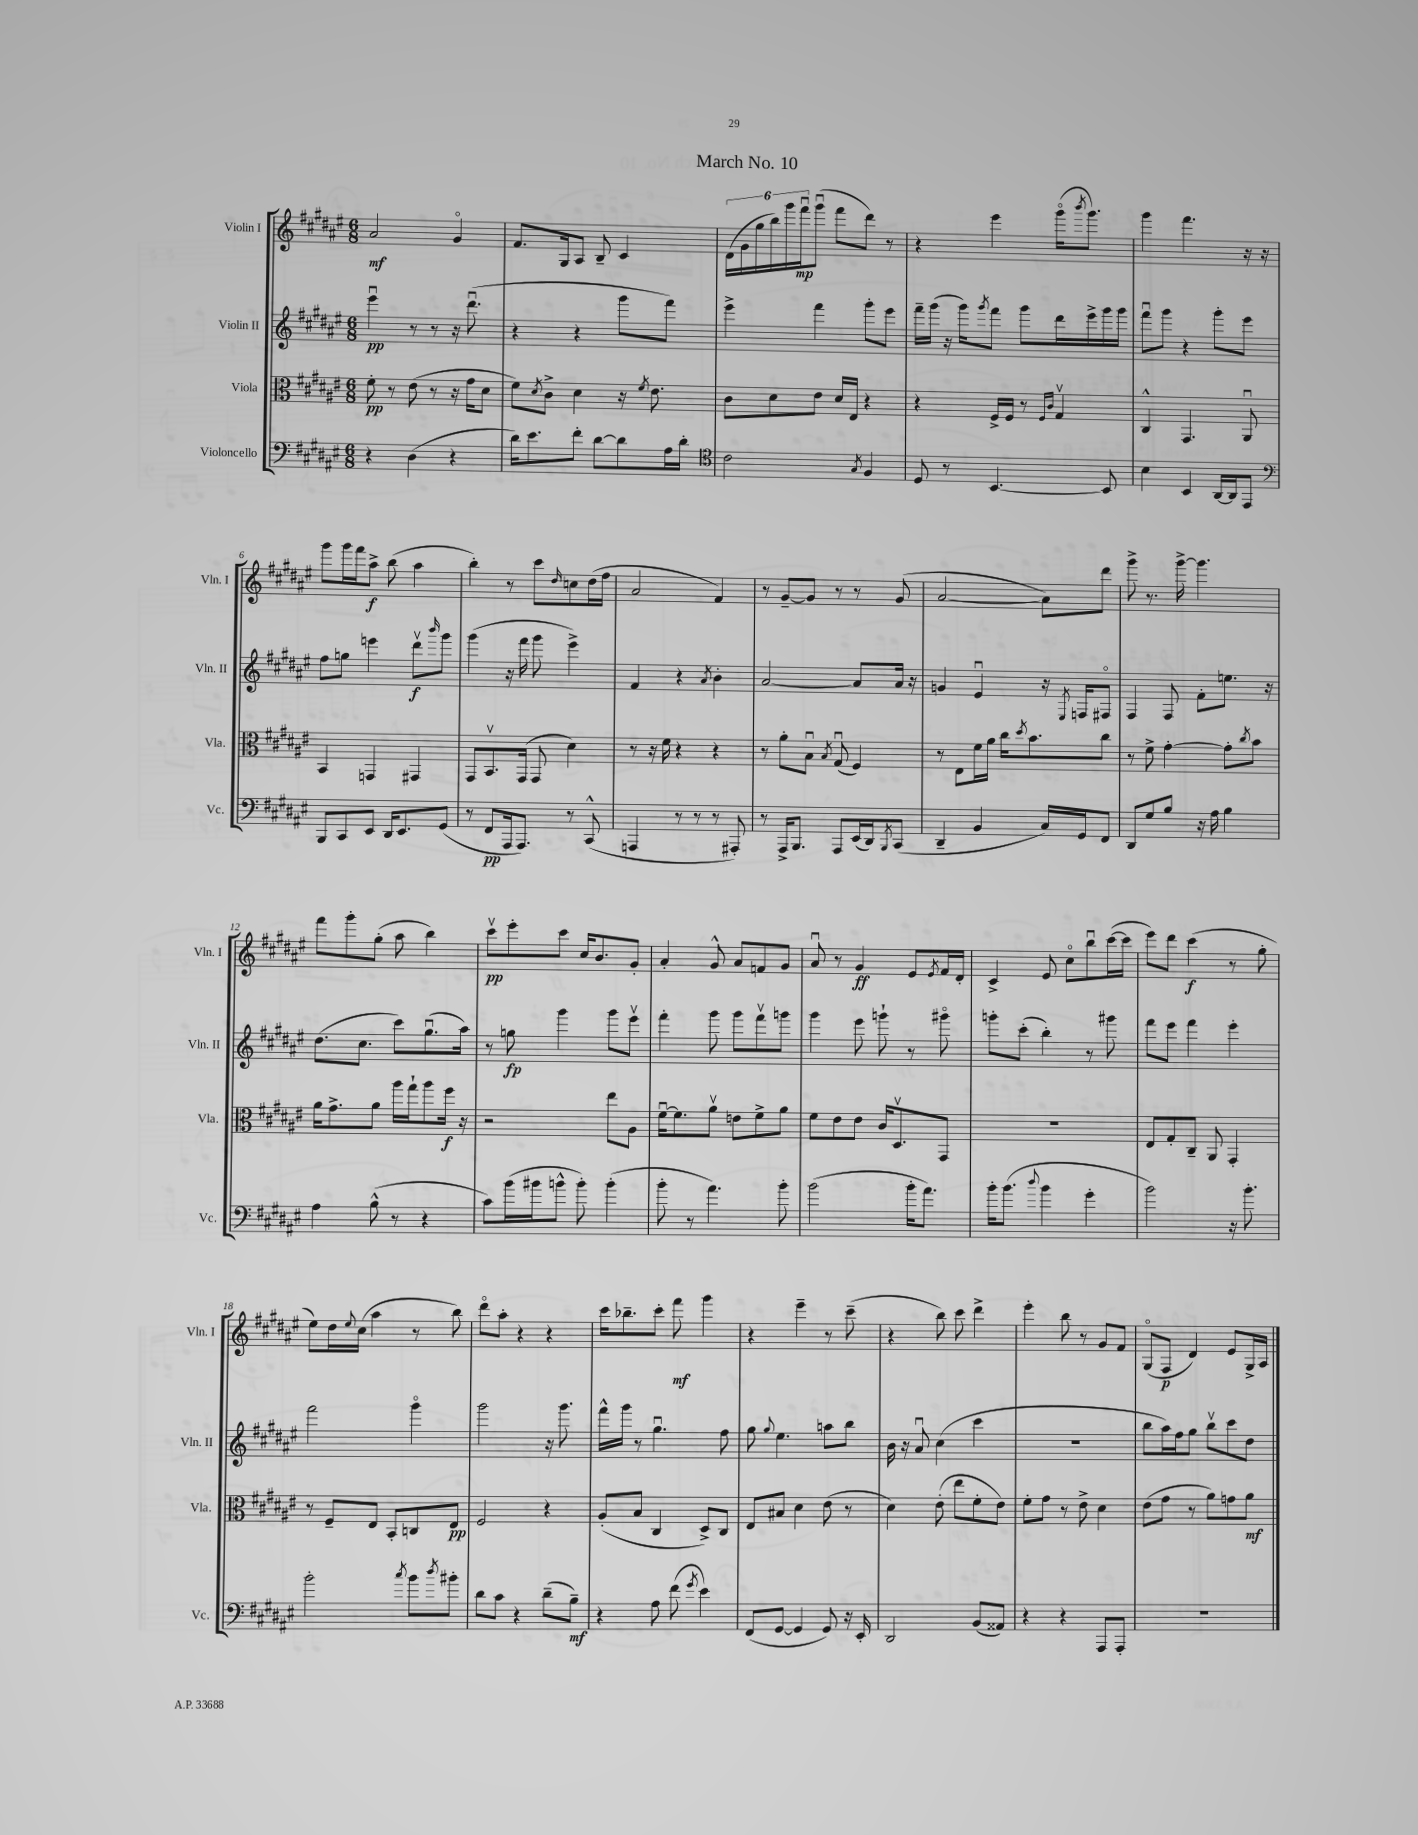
\header { title = "March No. 10" }
<<
\new StaffGroup <<
\new Staff = "s0" \with { instrumentName = "Violin I" shortInstrumentName = "Vln. I" } {
    \clef treble \key fis \major \numericTimeSignature \time 6/8
    ais'2\mf gis'4\flageolet |
    fis'8. gis16 ais8 b8-- cis'4 |
    \tuplet 6/4 { dis'16( gis'16 gis''16 b''16) gis'''16 fis'''16\downbow\mp } gis'''8\downbow( fis'''8 dis'''8) r8 |
    r4 eis'''4 gis'''16\flageolet( \acciaccatura { b'''8 } gis'''8.) |
    gis'''4 fis'''4. r16 r16 |
    gis'''8 gis'''16 fis'''16 ais''8->\f b''8( ais''4 |
    b''4-.) r8 cis'''8 \grace { dis''16 } c''8 dis''16( fis''16 |
    ais'2 fis'4) |
    r8 gis'8~-- gis'8 r8 r8 gis'8( |
    ais'2~ ais'8) dis'''8 |
    gis'''8-> r8. gis'''16~-> gis'''4. |
    fis'''8 gis'''8-. gis''8-.( ais''8 b''4) |
    cis'''8\upbow\pp eis'''8-. cis'''8 cis''16 b'8. gis'8-. |
    ais'4-. gis'8-^ ais'8 f'8 gis'8 |
    ais'8\downbow r8 gis'4\ff eis'8 \acciaccatura { eis'8 } fis'16 dis'16-. |
    cis'4-> eis'8 cis''8\flageolet b''8\downbow cis'''16~( cis'''16 |
    eis'''8) dis'''8 cis'''4\f( r8 gis''8-. |
    eis''8) dis''16 \appoggiatura { eis''8 } cis''16( ais''4 r8 b''8) |
    dis'''8\flageolet ais''8-. r4 r4 |
    cis'''16 bes''8.-- cis'''8-. fis'''8\mf gis'''4 |
    r4 eis'''4-- r8 cis'''8--( |
    r4 b''8) cis'''8 dis'''4-> |
    eis'''4-. b''8 r8 gis'8 fis'8 |
    gis8\flageolet( fis8\p dis'4) eis'8 gis16-> ais16 \bar "|." |
}
\new Staff = "s1" \with { instrumentName = "Violin II" shortInstrumentName = "Vln. II" } {
    \clef treble \key fis \major \numericTimeSignature \time 6/8
    eis'''4\downbow\pp r8 r8 r16 dis'''8.\downbow( |
    r4 r4 gis'''8 fis'''8) |
    eis'''4-> fis'''4 gis'''8-. eis'''8 |
    fis'''16-- gis'''16( r16 gis'''16) \acciaccatura { gis'''8 } fis'''8 gis'''8 dis'''16 eis'''16-> gis'''16 gis'''16 |
    fis'''8\downbow gis'''8 r4 gis'''8-. eis'''8 |
    fis''8 g''8 e'''4 dis'''8\upbow\f \grace { b'''16 } gis'''8 |
    gis'''4( r16 fis'''16 gis'''8 eis'''4->) |
    fis'4 r4 \acciaccatura { ais'8 } b'4-. |
    ais'2~ ais'8 ais'16 r16 |
    g'4 eis'4\downbow r16 \acciaccatura { eis8 } f16 fis8\flageolet |
    fis4 fis8 fis'8-. e''8. r16 |
    dis''8.( cis''8. cis'''8) gis''8.\downbow( ais''16) |
    r8 g''8\fp gis'''4 gis'''8 eis'''8\upbow |
    fis'''4-. gis'''8 gis'''8 fis'''8\upbow g'''8 |
    gis'''4 eis'''8 g'''8-! r8 gis'''8\flageolet |
    g'''8-. cis'''8-.( b''4-.) r8 gis'''8 |
    fis'''8 eis'''8 fis'''4 eis'''4-. |
    fis'''2 gis'''4\flageolet |
    gis'''2 r16 gis'''8. |
    fis'''16-^ gis'''16 r8 gis''4.\downbow fis''8 |
    gis''8 \appoggiatura { gis''8 } eis''4. a''8 b''8 |
    b'16 r16 ais'8\downbow cis''4( cis'''4 |
    R2. |
    b''8 ais''16) fis''16 gis''8 b''8\upbow cis'''8 dis''8 \bar "|." |
}
\new Staff = "s2" \with { instrumentName = "Viola" shortInstrumentName = "Vla." } {
    \clef alto \key fis \major \numericTimeSignature \time 6/8
    fis'8-.\pp r8 eis'8( r8 r16 gis'16 dis'8 |
    fis'8) \acciaccatura { dis'8 } cis'8-> dis'4 r16 \acciaccatura { fis'8 } eis'8. |
    cis'8 dis'8 eis'8 dis'16 eis16 r4 |
    r4 fis16-> fis16 r8 \grace { fis16 cis'16 } gis4\upbow |
    cis4-^ gis,4. ais,8\downbow |
    b,4 g,4 gis,4 |
    gis,8 b,8.\upbow gis,16( gis,8 dis'4) |
    r8 r16 fis'16 r4 r4 |
    r8 ais'8-. b8\downbow \acciaccatura { b8 } gis8\downbow( fis4) |
    r8 eis8 fis'16 ais'16 cis''16 \acciaccatura { dis''8 } b'8. cis''8 |
    r8 fis'8-> gis'4~-. gis'8-. \acciaccatura { cis''8 } b'8 |
    ais'16 gis'8.-> ais'8 ais''16 gis''16-! ais''8 fis''16\f r16 |
    r2 eis''8 ais8 |
    fis'16~\downbow fis'8. ais'8\upbow e'8 fis'8-> ais'8 |
    fis'8 eis'8 eis'8 cis'16 dis8.\upbow gis,8 |
    R2. |
    eis8 gis8-. cis8-- ais,8 gis,4-. |
    r8 fis8-- eis8 b,8-. c8 eis8\pp |
    fis2 r4 |
    ais8-.( b8 cis4 dis8->) cis8 |
    eis8 bis8 dis'4 eis'8( r8 |
    dis'4) eis'8-.( eis''8 fis'8-. eis'8) |
    fis'8-. gis'8 r8 eis'8-> dis'4 |
    eis'8( gis'8 r8 ais'8) g'8 ais'8\mf \bar "|." |
}
\new Staff = "s3" \with { instrumentName = "Violoncello" shortInstrumentName = "Vc." } {
    \clef bass \key fis \major \numericTimeSignature \time 6/8
    r4 dis4( r4 |
    dis'16) eis'8. fis'8-. dis'8~ dis'8 ais16 dis'16-. |
    \clef tenor cis'2 \acciaccatura { gis8 } fis4 |
    dis8 r8 b,4.~ b,8 |
    b4 b,4 ais,16~ ais,16 eis,8 |
    \clef bass b,,8 cis,8 eis,8 dis,16 eis,8. gis,8( |
    r8 fis,8\pp ais,,16 ais,,8.) r8 cis,8-^( |
    a,,4 r8 r8 r8 ais,,8-.) |
    r8 ais,,16-> b,,8. ais,,8 eis,16( dis,16) \acciaccatura { b,,8 } cis,8( |
    dis,4-- b,4 cis16) gis,16 fis,8 |
    dis,8 gis8 b8 r16 ais16 b4 |
    ais4 b8-^( r8 r4 |
    cis'8) b'16( bis'16 b'8-^ b'8-.) b'4-.( |
    b'8-. r8 ais'4.) b'8-. |
    b'2( b'16-. ais'8.) |
    b'16-. b'8.( \appoggiatura { dis''8 } b'4 gis'4-. |
    b'2) r16 b'8.-. |
    b'2-. \acciaccatura { cis''8 } b'8 \acciaccatura { dis''8 } bis'8-. |
    dis'8 cis'8 r4 dis'8--( b8--\mf) |
    r4 ais8 fis'8( \acciaccatura { gis'8 } eis'4) |
    fis,8( gis,8~ gis,4 gis,8) r16 eis,16-. |
    dis,2 b,8( aisis,8) |
    r4 r4 ais,,8 ais,,8-. |
    R2. \bar "|." |
}
>>
>>
